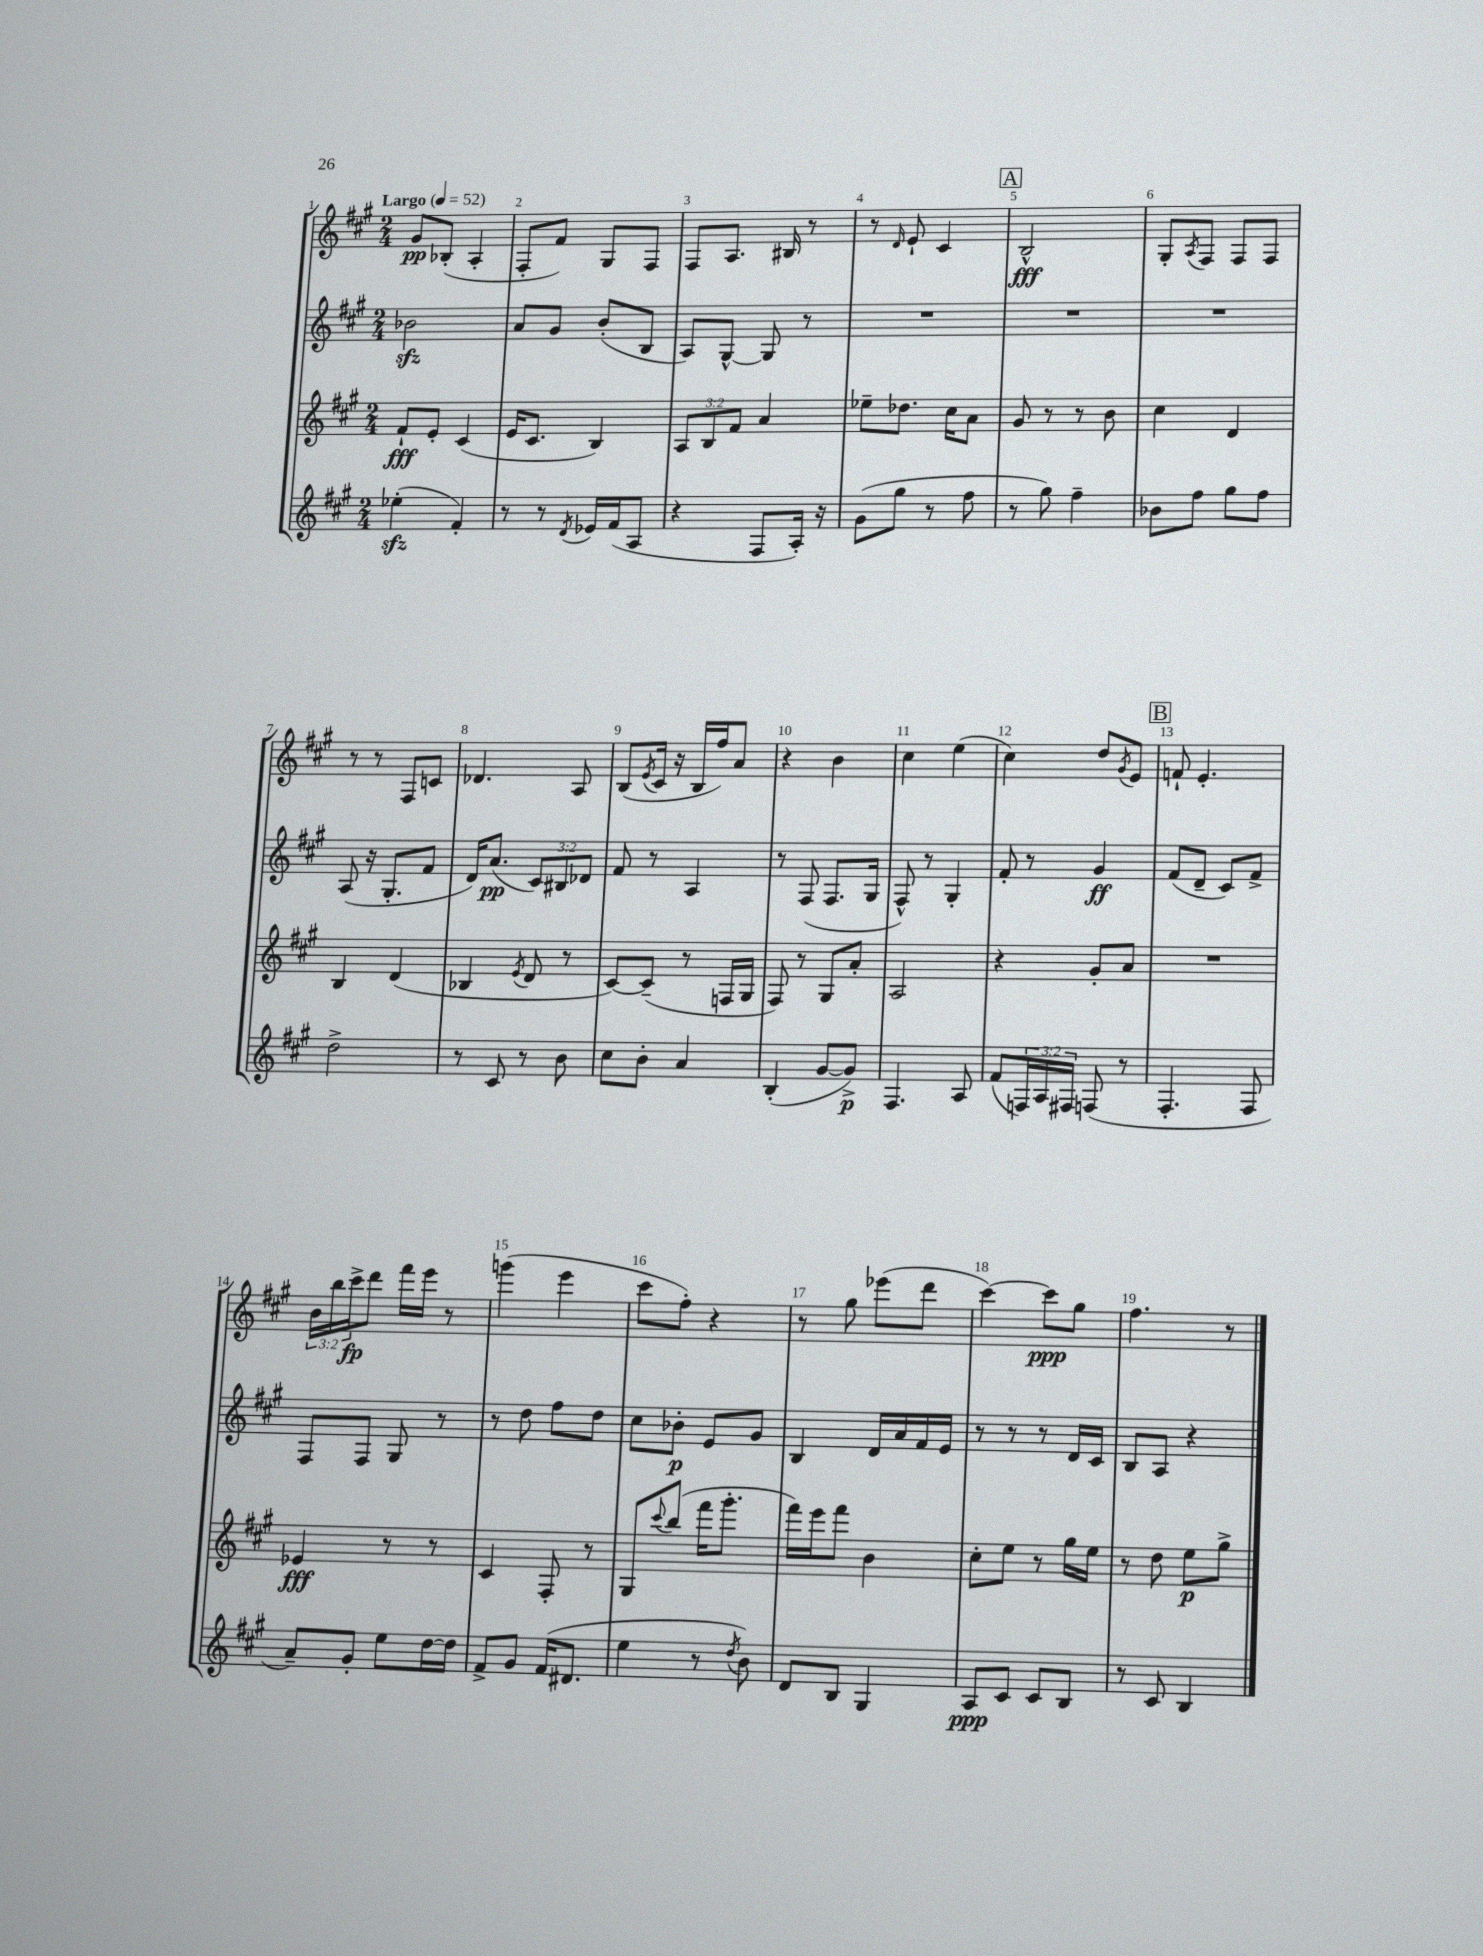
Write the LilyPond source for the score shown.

<<
\new StaffGroup <<
\new Staff = "s0" {
    \clef treble \key a \major \numericTimeSignature \time 2/4 \override Staff.TupletNumber.text = #tuplet-number::calc-fraction-text \tempo "Largo" 4 = 52
    gis'8\pp bes8-.( a4-. |
    fis8-. fis'8) gis8 fis8 |
    fis8 a8. bis16 r8 |
    r8 \grace { d'16 } e'8-! cis'4 |
    \mark \markup { \box "A" } b2-^\fff |
    gis8-. \acciaccatura { a8 } fis8 fis8 fis8 |
    r8 r8 fis8 c'8 |
    des'4. a8 |
    b8( \acciaccatura { e'8 } cis'16 r16 b16 fis''16) a'8 |
    r4 b'4 |
    cis''4 e''4( |
    cis''4) d''8 \acciaccatura { gis'8 } e'8 |
    \mark \markup { \box "B" } f'8-! e'4.-. |
    \tuplet 3/2 { b'16 b''16 cis'''16->\fp } d'''8 fis'''16 e'''16 r8 |
    g'''4( e'''4 |
    cis'''8 fis''8-.) r4 |
    r8 gis''8 ees'''8( d'''8 |
    cis'''4~) cis'''8\ppp gis''8 |
    fis''4. r8 \bar "|." |
}
\new Staff = "s1" {
    \clef treble \key a \major \numericTimeSignature \time 2/4 \override Staff.TupletNumber.text = #tuplet-number::calc-fraction-text
    bes'2\sfz |
    a'8 gis'8 b'8-.( b8 |
    a8) gis8~-^ gis8 r8 |
    R2 |
    \mark \markup { \box "A" } R2 |
    R2 |
    a8( r16 gis8.-. fis'8 |
    d'16) a'8.\pp( \tuplet 3/2 { cis'8) bis8 des'8 } |
    fis'8 r8 a4 |
    r8 fis8( fis8. gis16 |
    fis8-^) r8 gis4-. |
    fis'8-. r8 gis'4\ff |
    \mark \markup { \box "B" } fis'8( d'8-- cis'8) fis'8-> |
    fis8 fis8 gis8 r8 |
    r8 d''8 fis''8 d''8 |
    cis''8 bes'8-.\p e'8 gis'8 |
    b4 d'16 a'16 fis'16 e'16 |
    r8 r8 r8 d'16 cis'16 |
    b8 a8 r4 \bar "|." |
}
\new Staff = "s2" {
    \clef treble \key a \major \numericTimeSignature \time 2/4 \override Staff.TupletNumber.text = #tuplet-number::calc-fraction-text
    fis'8-!\fff e'8-. cis'4( |
    e'16 cis'8. b4) |
    \tuplet 3/2 { a8 b8 fis'8 } a'4 |
    ees''8-- des''8. cis''16 a'8 |
    \mark \markup { \box "A" } gis'8 r8 r8 b'8 |
    cis''4 d'4 |
    b4 d'4( |
    bes4 \acciaccatura { e'8 } d'8 r8 |
    cis'8~) cis'8--( r8 f16 gis16 |
    fis8) r8 gis8 a'8-. |
    a2 |
    r4 gis'8-. a'8 |
    \mark \markup { \box "B" } R2 |
    ees'4\fff r8 r8 |
    cis'4 fis8-. r8 |
    gis8 \appoggiatura { cis'''8 } b''8( fis'''16 gis'''8.-. |
    fis'''16) e'''16 fis'''8 b'4 |
    cis''8-. e''8 r8 gis''16 e''16 |
    r8 d''8 e''8\p gis''8-> \bar "|." |
}
\new Staff = "s3" {
    \clef treble \key a \major \numericTimeSignature \time 2/4 \override Staff.TupletNumber.text = #tuplet-number::calc-fraction-text
    ees''4-.\sfz( fis'4-.) |
    r8 r8 \acciaccatura { d'8 } ees'16 fis'16( a8 |
    r4 fis8 a16-.) r16 |
    gis'8( gis''8 r8 fis''8 |
    \mark \markup { \box "A" } r8 gis''8) fis''4-- |
    bes'8 fis''8 gis''8 fis''8 |
    d''2-> |
    r8 cis'8 r8 b'8 |
    cis''8 b'8-. a'4 |
    b4-.( gis'8~ gis'8->\p) |
    fis4. a8 |
    fis'8( \tuplet 3/2 { f16) a16 fis16 } f8( r8 |
    \mark \markup { \box "B" } fis4.-. fis8 |
    a'8--) gis'8-. e''8 d''16~ d''16 |
    fis'8-> gis'8 fis'16( dis'8. |
    e''4 r8 \acciaccatura { d''8 } b'8) |
    d'8 b8 gis4 |
    a8\ppp cis'8 cis'8 b8 |
    r8 cis'8 b4 \bar "|." |
}
>>
>>
\layout { \context { \Score \override BarNumber.break-visibility = ##(#f #t #t) barNumberVisibility = #all-bar-numbers-visible } }
